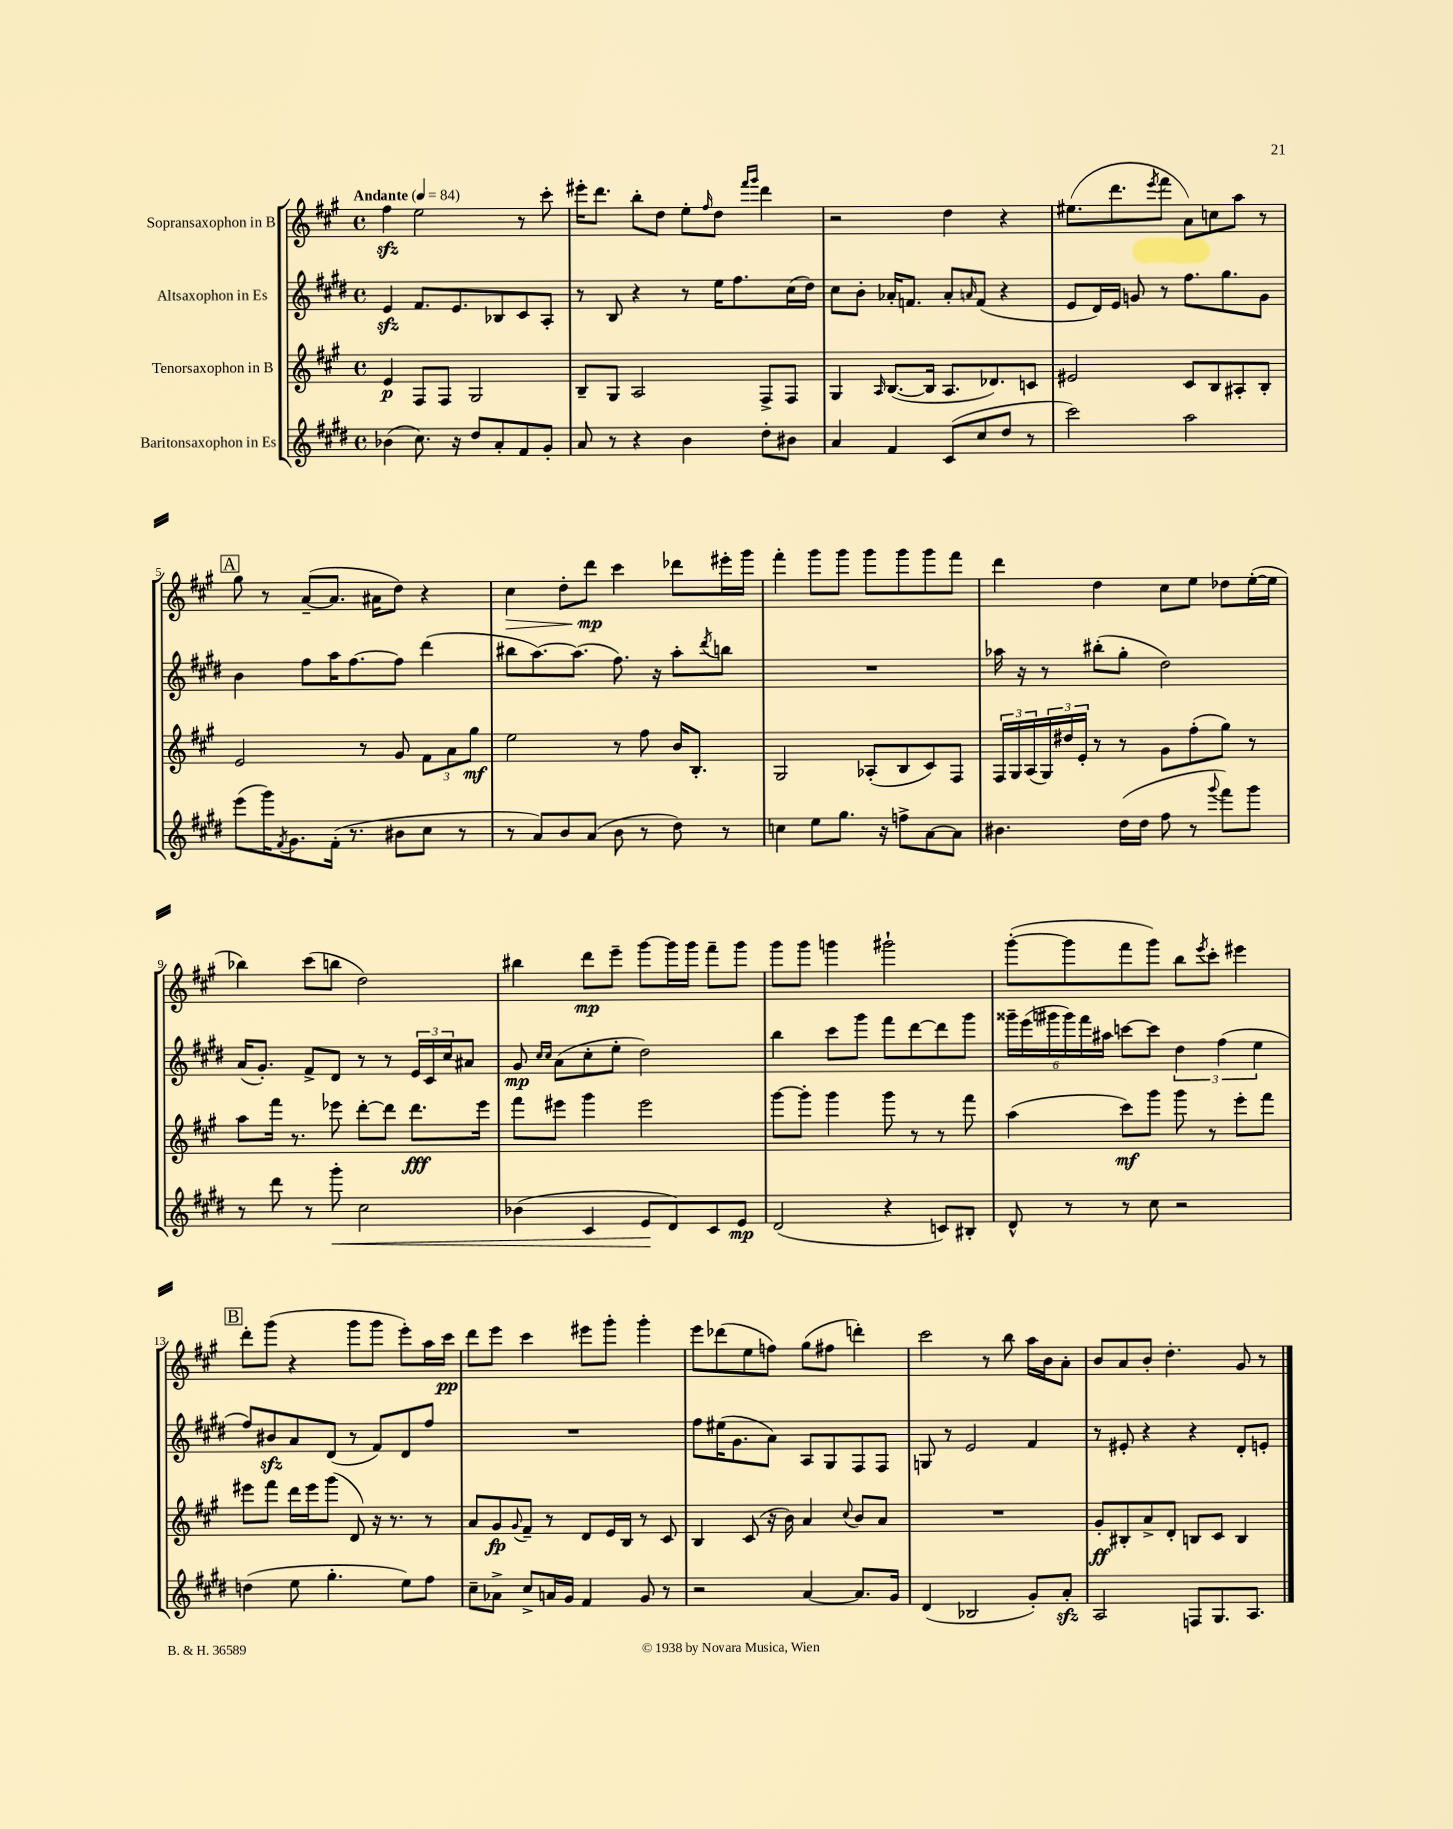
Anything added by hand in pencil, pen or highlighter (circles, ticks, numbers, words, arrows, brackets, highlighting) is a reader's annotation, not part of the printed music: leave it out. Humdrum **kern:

**kern	**dynam	**kern	**dynam	**kern	**dynam	**kern	**dynam
*part4	*part4	*part3	*part3	*part2	*part2	*part1	*part1
*staff4	*staff4	*staff3	*staff3	*staff2	*staff2	*staff1	*staff1
*I"Baritonsaxophon in Es	*	*I"Tenorsaxophon in B	*	*I"Altsaxophon in Es	*	*I"Sopransaxophon in B	*
*clefG2	*	*clefG2	*	*clefG2	*	*clefG2	*
*k[f#c#g#d#]	*	*k[f#c#g#]	*	*k[f#c#g#d#]	*	*k[f#c#g#]	*
*M4/4	*	*M4/4	*	*M4/4	*	*M4/4	*
*met(c)	*	*met(c)	*	*met(c)	*	*met(c)	*
*MM84	*	*MM84	*	*MM84	*	*MM84	*
=1	=1	=1	=1	=1	=1	=1	=1
!	!	!	!	!	!	!LO:TX:a:B:t=Andante	!
(4b-X\	.	4e/	p	4ezz/	.	4ff#zz\	.
8.cc#\)	.	8F#/L	.	8.f#/L	.	2ee\	.
.	.	8F#/J	.	.	.	.	.
16r	.	.	.	8.e/	.	.	.
8dd#/L	.	2G#/	.	.	.	.	.
8a'/	.	.	.	8B-X/	.	.	.
8f#/	.	.	.	8c#/	.	8r	.
8g#'/J	.	.	.	8A'/J	.	8ccc#'\	.
=2	=2	=2	=2	=2	=2	=2	=2
8a/	.	8B~/L	.	8r	.	16eee#X'\KL	.
.	.	.	.	.	.	8.ddd\J	.
8r	.	8G#/J	.	8B/	.	.	.
4r	.	2A/	.	4r	.	8bb'\L	.
.	.	.	.	.	.	8dd\J	.
4b\	.	.	.	8r	.	8ee'\L	.
.	.	.	.	.	.	16qqff#/	.
.	.	.	.	16ee\KL	.	8dd\J	.
.	.	.	.	8.ff#\	.	.	.
.	.	.	.	.	.	16qqfff#/LL	.
.	.	.	.	.	.	16qqggg#/JJ	.
8dd#'\L	.	8F#^/L	.	.	.	4ddd\	.
8b#X\J	.	8F#/J	.	(16cc#\L	.	.	.
.	.	.	.	16dd#\JJ)	.	.	.
=3	=3	=3	=3	=3	=3	=3	=3
4a/	.	4G#/	.	8cc#\L	.	2r	.
.	.	.	.	8b'\J	.	.	.
.	.	16qqA/	.	.	.	.	.
4f#/	.	([8.B/L	.	16a-X'/KL	.	.	.
.	.	.	.	8.fn/J	.	.	.
.	.	16B/Jk]	.	.	.	.	.
(8c#/L	.	8.A/L	.	8a-'/L	.	4dd\	.
.	.	.	.	16qqan/	.	.	.
8cc#/	.	.	.	(8f/J	.	.	.
.	.	8.d-X/)	.	.	.	.	.
8dd#/J	.	.	.	4r	.	4r	.
8r	.	8cn/J	.	.	.	.	.
=4	=4	=4	=4	=4	=4	=4	=4
2ccc#\)	.	2e#X/	.	8e/L	.	(8.ee#X\L	.
.	.	.	.	16d#/L)	.	.	.
.	.	.	.	16e/JJ	.	8.ddd\	.
.	.	.	.	8gn/	.	.	.
.	.	.	.	.	.	8qeee/	.
.	.	.	.	8r	.	8fff#\J	.
2aa\	.	8c#/L	.	8.ff#\L	.	8a\L)	.
.	.	8B/	.	.	.	8ccn\	.
.	.	.	.	8.gg#\	.	.	.
.	.	8A#X'/	.	.	.	8aa\J	.
.	.	8B'/J	.	8g\J	.	8r	.
!!LO:LB:g=z
!!LO:REH:place=s1:t=A
=5	=5	=5	=5	=5	=5	=5	=5
(8eee\L	.	2e/	.	4b\	.	8gg#\	.
16ggg#\K)	.	.	.	.	.	8r	.
8qf#/	.	.	.	.	.	.	.
8.g#\	.	.	.	.	.	.	.
.	.	.	.	8ff#\L	.	([8a~/L	.
(16f#'\Jk	.	.	.	16aa\K	.	8.a/J]	.
8.r	.	.	.	[8.ff#\	.	.	.
.	.	8r	.	.	.	.	.
.	.	.	.	.	.	16a#X\KL	.
8b#X\L	.	8g#/	.	8ff#\J]	.	8dd\J)	.
8cc#\J	.	12f#\L	.	(4ddd#\	.	4r	.
.	.	12a\	.	.	.	.	.
8r	.	.	.	.	.	.	.
.	.	12gg#\J	mf	.	.	.	.
=6	=6	=6	=6	=6	=6	=6	=6
!	!	!	!	!	!	!	!LO:HP:b
8r	.	2ee\	.	8bb#X\L	.	4cc#\	>
8a/L)	.	.	.	[8.aa\)	.	.	.
8b/	.	.	.	.	.	8dd'\L	.
.	.	.	.	(8.aa\J]	.	.	.
(8a/J	.	.	.	.	.	8ddd\J	mp
8b\	.	8r	.	8.ff#\)	.	4ccc#\	]
8r	.	8ff#\	.	.	.	.	.
.	.	.	.	16r	.	.	.
8dd#\)	.	16b/KL	.	8aa'\L	.	8ddd-X\L	.
.	.	8.B'/J	.	.	.	.	.
.	.	.	.	8qddd#/	.	.	.
8r	.	.	.	8bbn\J	.	16eee#X'\L	.
.	.	.	.	.	.	16ggg#\JJ	.
=7	=7	=7	=7	=7	=7	=7	=7
4ccn\	.	2G#/	.	1r	.	4fff#'\	.
8ee\L	.	.	.	.	.	8ggg#\L	.
8.gg#\J	.	.	.	.	.	8ggg#\J	.
.	.	(8A-X'/L	.	.	.	8ggg#\L	.
16r	.	.	.	.	.	.	.
8ffn^\L	.	8B/	.	.	.	8ggg#\	.
[8a\	.	8c#/)	.	.	.	8ggg#\	.
8a\J]	.	8F#/J	.	.	.	8fff#\J	.
=8	=8	=8	=8	=8	=8	=8	=8
4.b#X\	.	24F#/LL	.	16aa-X\	.	4ddd\	.
.	.	24G#/	.	.	.	.	.
.	.	.	.	16r	.	.	.
.	.	(24A/	.	.	.	.	.
.	.	24G#/)	.	8r	.	.	.
.	.	24dd#X/	.	.	.	.	.
.	.	24e'/JJ	.	.	.	.	.
.	.	8r	.	(8bb#X'\L	.	4dd\	.
(16dd#\LL	.	8r	.	8gg#'\J	.	.	.
16dd#\JJ	.	.	.	.	.	.	.
8ff#\	.	8g#\L	.	2dd#\)	.	8cc#\L	.
8r	.	(8ff#'\	.	.	.	8ee\J	.
8qqggg#/	.	.	.	.	.	.	.
8fff#\L)	.	8gg#\J)	.	.	.	8dd-X\L	.
8ggg#\J	.	8r	.	.	.	([16ee'\L	.
.	.	.	.	.	.	16ee\JJ]	.
!!LO:LB:g=z
=9	=9	=9	=9	=9	=9	=9	=9
8r	.	8aa\L	.	(16a/KL	.	4bb-X\)	.
.	.	.	.	8.g#'/J)	.	.	.
8ddd#\	.	16fff#\Jk	.	.	.	.	.
.	.	8.r	.	.	.	.	.
8r	.	.	.	8f#^/L	.	(8ccc#\L	.
!	!LO:HP:b	!	!	!	!	!	!
8ggg#'\	<	8eee-X\	.	8d#/J	.	8bbn\J	.
2cc#\	.	[8ddd'\L	.	8r	.	2dd\)	.
.	.	8ddd\J]	.	8r	.	.	.
.	.	8.ddd\L	fff	24e/LL	.	.	.
.	.	.	.	24c#/	.	.	.
.	.	.	.	24cc#/J	.	.	.
.	.	.	.	8a#X/J	.	.	.
.	.	16eee-\Jk	.	.	.	.	.
=10	=10	=10	=10	=10	=10	=10	=10
(4b-X\	.	8fff#\L	.	8g#/	mp	4bb#X\	.
.	.	.	.	16qqcc#/LL	.	.	.
.	.	.	.	16qqcc#/JJ	.	.	.
.	.	8eee#X\J	.	(8a\L	.	.	.
4c#/	.	4ggg#\	.	8cc#'\	.	8ddd\L	mp
.	.	.	.	8ee'\J	.	8eee~\J	.
8e/L	.	2eee#\	.	2dd#\)	.	[8ggg#\L	.
8d#/)	[	.	.	.	.	16ggg#\L]	.
.	.	.	.	.	.	16ggg#\JJ	.
8c#/	.	.	.	.	.	8fff#~\L	.
8e/J	mp	.	.	.	.	8ggg#\J	.
=11	=11	=11	=11	=11	=11	=11	=11
(2d#/	.	[8ggg#\L	.	4bb\	.	8ggg#\L	.
.	.	8ggg#'\J]	.	.	.	8ggg#\J	.
.	.	4ggg#\	.	8ccc#\L	.	4gggn\	.
.	.	.	.	8ggg#\J	.	.	.
4r	.	8ggg#\	.	8fff#\L	.	2ggg#X`\	.
.	.	8r	.	[8ddd#\	.	.	.
8cn/L)	.	8r	.	8ddd#\]	.	.	.
8B#X'/J	.	8fff#\	.	8ggg#\J	.	.	.
=12	=12	=12	=12	=12	=12	=12	=12
8d#^^/	.	(4aa\	.	24ggg##X~\LL	.	([8ggg#'\L	.
.	.	.	.	(24eee\	.	.	.
.	.	.	.	24ggg#X\	.	.	.
8r	.	.	.	24ggg#\)	.	8ggg#\]	.
.	.	.	.	24fff#\	.	.	.
.	.	.	.	24aa#X\JJ	.	.	.
8r	.	8ccc#\L)	mf	[8cccn\L	.	8fff#\	.
8cc#\	.	8ggg#\J	.	8ccc\J]	.	8ggg#\J)	.
2r	.	8ggg#\	.	6dd#\	.	8bb\L	.
.	.	.	.	.	.	8qeee/	.
.	.	8r	.	.	.	8ccc#'\J	.
.	.	.	.	(6ff#\	.	.	.
.	.	8eee'\L	.	.	.	4eee#X\	.
.	.	.	.	6ee\	.	.	.
.	.	8fff#\J	.	.	.	.	.
!!LO:LB:g=z
!!LO:REH:place=s1:t=B
=13	=13	=13	=13	=13	=13	=13	=13
(4ddn\	.	8eee#X\L	.	8ff#/L)	.	8ddd'\L	.
.	.	8fff#\J	.	8b#Xzz/	.	(8ggg#\J	.
8ee\	.	16ddd\LL	.	8a/	.	4r	.
.	.	16eee#\J	.	.	.	.	.
4.gg#'\	.	(8ggg#\J	.	(8d#/J	.	.	.
.	.	8d/)	.	8r	.	8ggg#\L	.
.	.	16r	.	8f#/L)	.	8ggg#\J	.
.	.	8.r	.	.	.	.	.
8ee\L)	.	.	.	8d#/	.	8eee'\L)	.
8ff#\J	.	8r	.	8ff#/J	.	16aa\L	.
.	.	.	.	.	.	16ccc#\JJ	pp
=14	=14	=14	=14	=14	=14	=14	=14
8cc#~\L	.	8a/L	.	1r	.	8ddd\L	.
8a-X^\J	.	8g#/	fp	.	.	8eee\J	.
.	.	8qqg#/	.	.	.	.	.
8cc#^/L	.	8f#~/J	.	.	.	4ccc#\	.
16an/L	.	8r	.	.	.	.	.
16g#/JJ	.	.	.	.	.	.	.
4f#/	.	8d/L	.	.	.	8eee#X\L	.
.	.	16e/L	.	.	.	8ggg#'\J	.
.	.	16B/JJ	.	.	.	.	.
8g#/	.	8r	.	.	.	4ggg#'\	.
8r	.	8c#/	.	.	.	.	.
=15	=15	=15	=15	=15	=15	=15	=15
2r	.	4B/	.	8ff#\L	.	8eee\L	.
.	.	.	.	(16ee#X\K	.	(8ddd-X\	.
.	.	.	.	8.g#\	.	.	.
.	.	(8c#/	.	.	.	8ee\	.
.	.	16r	.	8a\J)	.	8ffn\J)	.
.	.	16b\)	.	.	.	.	.
[4a/	.	4a/	.	8A/L	.	(8gg#\L	.
.	.	.	.	8G#/	.	8ff#X\J	.
.	.	8qqcc#/	.	.	.	.	.
8.a/L]	.	8b/L	.	8F#/	.	4dddn'\)	.
.	.	8a/J	.	8F#/J	.	.	.
16g#/Jk	.	.	.	.	.	.	.
=16	=16	=16	=16	=16	=16	=16	=16
(4d#/	.	1r	.	8Gn/	.	2ccc#\	.
.	.	.	.	8r	.	.	.
2B-X/	.	.	.	2e/	.	.	.
.	.	.	.	.	.	8r	.
.	.	.	.	.	.	8bb\	.
8g#'/L)	.	.	.	4f#/	.	16aa\LL	.
.	.	.	.	.	.	16b\J	.
8azz'/J	.	.	.	.	.	8a'\J	.
=17	=17	=17	=17	=17	=17	=17	=17
2A/	.	8g#'/L	ff	8r	.	8b/L	.
.	.	8B#X'/	.	8e#X'/	.	8a/	.
.	.	8a^/	.	4r	.	8b'/J	.
.	.	8d'/J	.	.	.	4.dd'\	.
8Fn/L	.	8Bn/L	.	4r	.	.	.
8.G#/	.	8c#/J	.	.	.	.	.
.	.	4B/	.	8d#'/L	.	8g#/	.
8.A/J	.	.	.	.	.	.	.
.	.	.	.	8en'/J	.	8r	.
==	==	==	==	==	==	==	==
*-	*-	*-	*-	*-	*-	*-	*-
